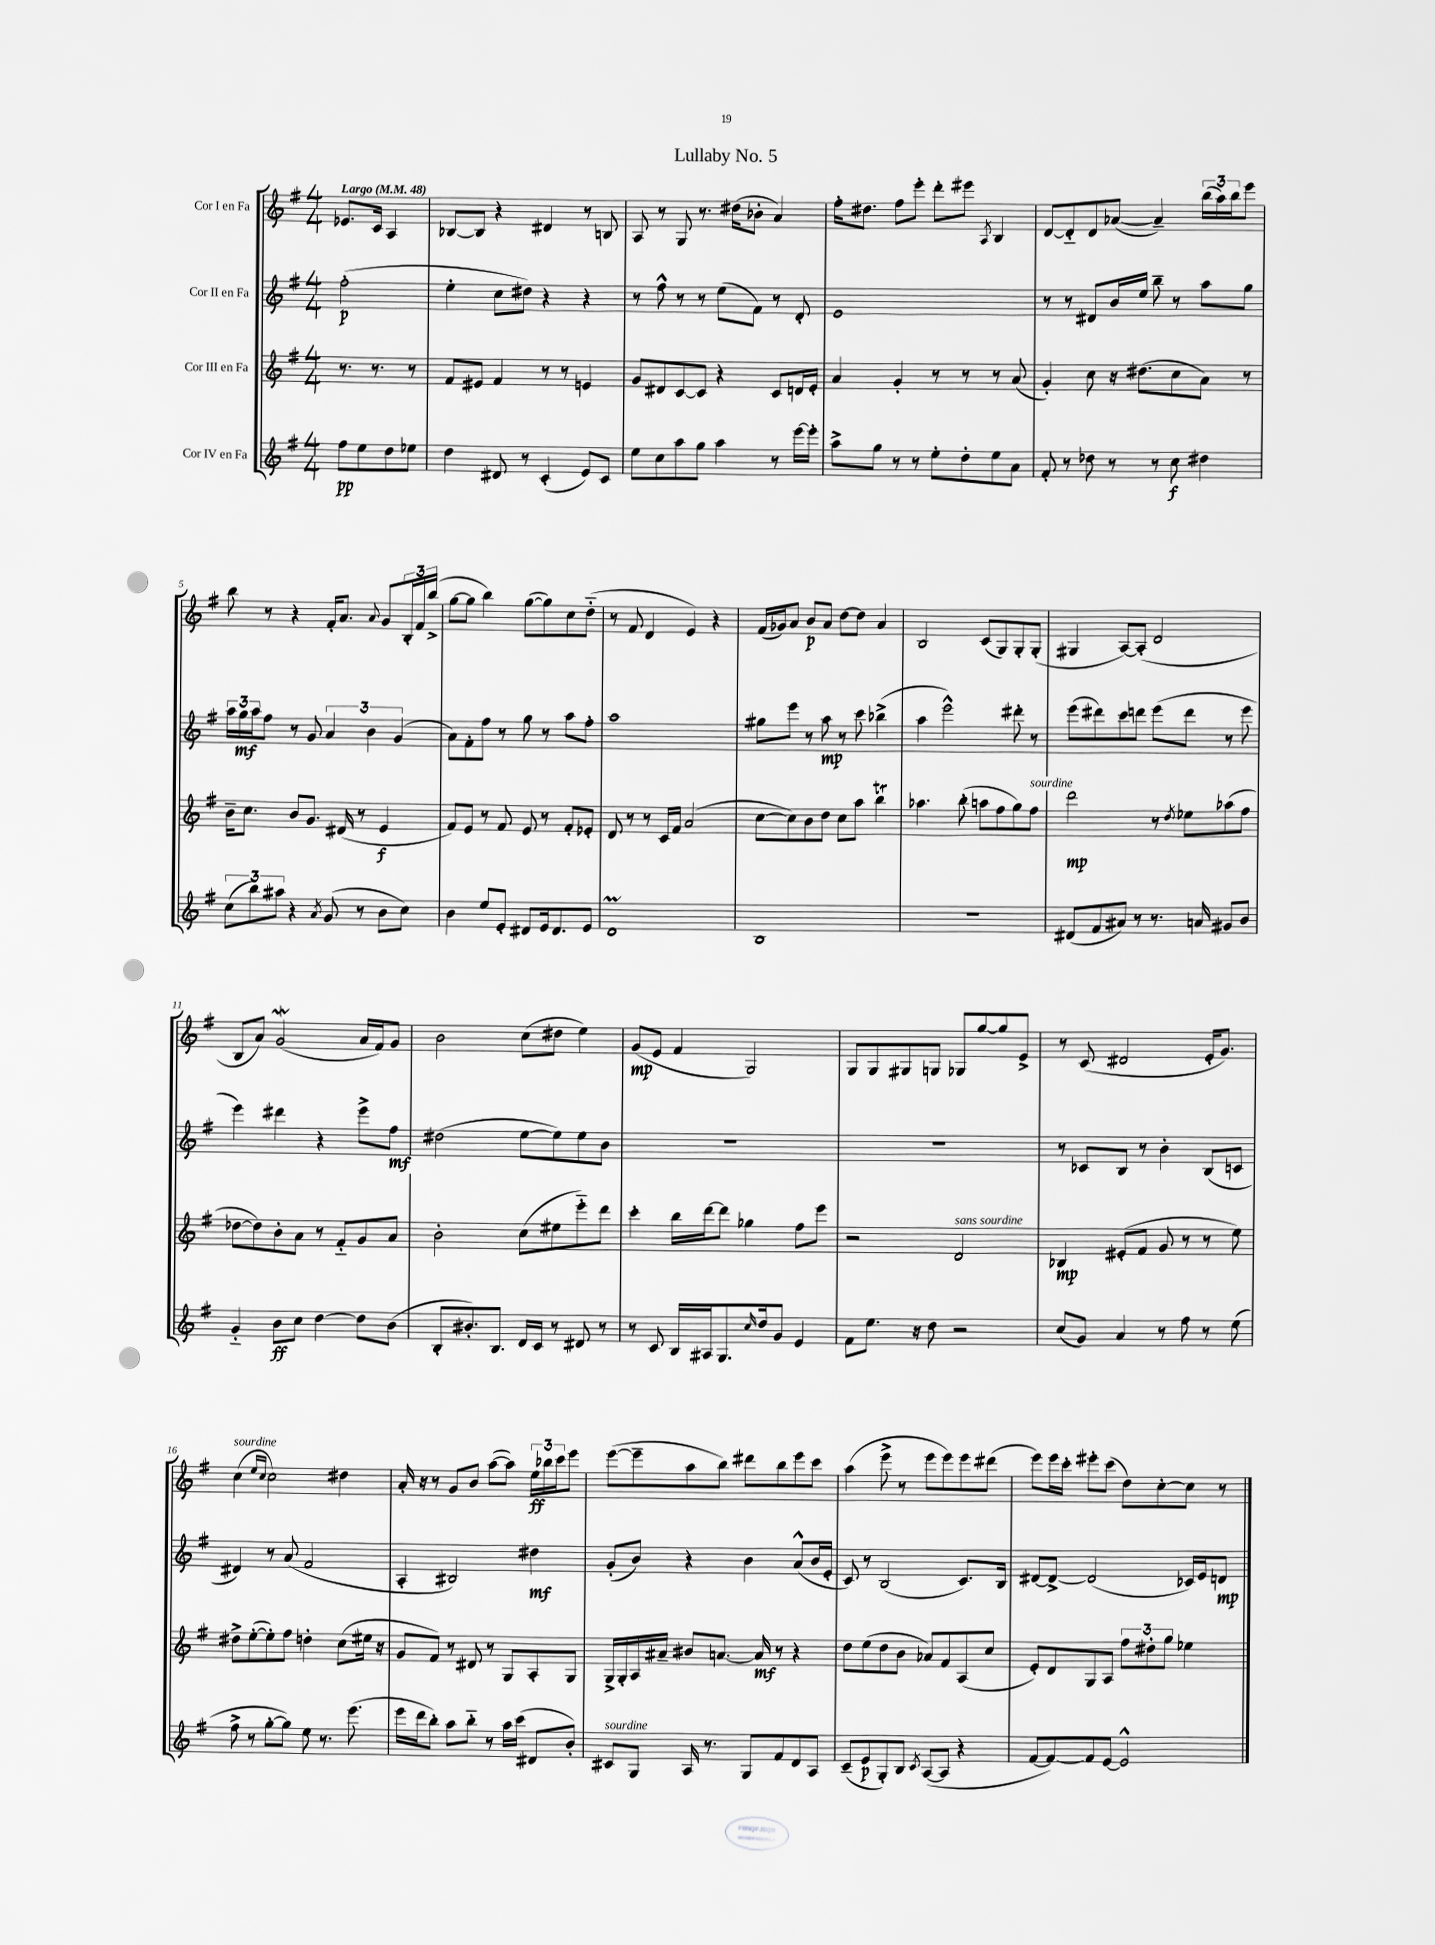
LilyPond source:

\header { title = "Lullaby No. 5" }
<<
\new StaffGroup <<
\new Staff = "s0" \with { instrumentName = "Cor I en Fa" } {
    \clef treble \key g \major \numericTimeSignature \time 4/4 \partial 2 \tempo "Largo" 4 = 48
    ees'8. c'16 a4 |
    bes8~ bes8 r4 dis'4 r8 b8 |
    a8 r8 g8 r8. dis''16( bes'8-. a'4) |
    fis''16-. dis''8. fis''8 e'''8-. d'''8-. eis'''8 \acciaccatura { a8 } b4 |
    d'8~ d'8-_ d'8 aes'8~( aes'4--) \tuplet 3/2 { b''16( a''16) b''16 } e'''8 |
    b''8 r8 r4 fis'16-. a'8. \appoggiatura { a'8 } g'8 \tuplet 3/2 { b16-. fis'16 b''16->( } |
    g''8~ g''8 b''4) g''8~( g''8) c''8 d''8-_( |
    r8 fis'8 d'4 e'4) r4 |
    fis'16( ges'16) a'8 b'8\p a'8 d''8~ d''8 a'4 |
    b2 c'8( g8) g8-. g8-.( |
    gis4 a8~) a8-.( d'2 |
    b8 a'8) g'2\mordent( a'16 fis'16) g'8 |
    b'2 c''8( dis''8 e''4) |
    g'8\mp( e'8 fis'4 g2) |
    g8 g8 gis8 g8 ges8 g''8~ g''8 e'8-> |
    r8 c'8( dis'2 e'16-. g'8.) |
    c''4^\markup { \italic "sourdine" }( \grace { e''16 c''16 } c''2) dis''4 |
    a'16-. r16 r8 g'8 b'8 a''8~( a''8) \tuplet 3/2 { e''16\ff bes''16 c'''16 } e'''8 |
    e'''8~( e'''8-- a''8 b''8) dis'''8 b''8 e'''8 c'''8 |
    a''4( e'''8-> r8 e'''8 e'''8) e'''8 dis'''8( |
    e'''8) e'''16 c'''16-. eis'''8-. c'''8( d''8) c''8~-. c''8 r8 \bar "|." |
}
\new Staff = "s1" \with { instrumentName = "Cor II en Fa" } {
    \clef treble \key g \major \numericTimeSignature \time 4/4 \partial 2
    fis''2-.\p( |
    e''4-. c''8 dis''8) r4 r4 |
    r8 fis''8-^ r8 r8 e''8( fis'8) r8 d'8-. |
    e'1 |
    r8 r8 dis'8 b'16 e''16 b''8-- r8 a''8 g''8 |
    \tuplet 3/2 { a''16 g''16\mf a''16 } fis''8 r8 g'8 \tuplet 3/2 { a'4 b'4 g'4( } |
    a'8) fis'8-. fis''8 r8 g''8 r8 a''8 fis''8-. |
    a''1 |
    gis''8 e'''8 r8 a''8\mp r8 c'''8 bes''4->( |
    a''4 e'''2-^) dis'''8-. r8 |
    e'''8( dis'''8) c'''8 d'''8 e'''8( d'''8 r8 e'''8 |
    e'''4) dis'''4 r4 e'''8-> fis''8\mf |
    dis''2( e''8~ e''8) e''8 b'8 |
    R1 |
    R1 |
    r8 ces'8 b8 r8 b'4-. b8( c'8 |
    dis'4) r8 a'8( fis'2 |
    a4-. bis2) dis''4\mf |
    g'8-.( b'8) r4 b'4 a'8-^( b'16 e'16-. |
    c'8) r8 b2( c'8.) b16 |
    dis'8~ dis'8~-> dis'2( ces'16) e'16 d'8\mp \bar "|." |
}
\new Staff = "s2" \with { instrumentName = "Cor III en Fa" } {
    \clef treble \key g \major \numericTimeSignature \time 4/4 \partial 2
    r8. r8. r8 |
    fis'8 eis'8 fis'4 r8 r8 e'4 |
    g'8 dis'8 c'8~ c'8 r4 c'8 d'16 e'16-. |
    a'4 g'4-. r8 r8 r8 a'8( |
    g'4-.) c''8 r16 dis''8.( c''8 a'8) r8 |
    b'16-- c''8. b'8 g'8. dis'16( r8 e'4\f |
    fis'8) e'8 r8 fis'8 e'8 r8 fis'8-. ees'8-. |
    d'8 r8 r8 c'16 fis'16 a'2( |
    c''8~ c''8) b'8 d''8 c''8 a''8 b''4\trill |
    aes''4. b''8-.( a''8 fis''8 g''8) fis''8^\markup { \italic "sourdine" } |
    d'''2\mp r8 \acciaccatura { d''8 } ees''8 aes''8( fis''8 |
    des''8~ des''8) b'8-. a'8 r8 fis'8-_ g'8 a'8 |
    b'2-. c''8( eis''8 e'''8-_) d'''8 |
    c'''4-. b''16 d'''16~ d'''8 ges''4 fis''8 e'''8 |
    r2 d'2^\markup { \italic "sans sourdine" } |
    bes4\mp eis'8-.( fis'8 g'8 r8 r8 e''8) |
    dis''8-> e''8~-.( e''8-.) fis''8 d''4-. c''8( eis''16 r16 |
    g'8 fis'8) r8 dis'8 r8 g8 a8-. g8 |
    g16-> g16-. a16 ais'16-- bis'8 a'8.~ a'16\mf r8 r4 |
    d''8 e''8( d''8 b'8 aes'8) fis'8 a8( c''8 |
    e'8-.) d'8 g8 a8 \tuplet 3/2 { fis''8 dis''8-. g''8 } ees''4 \bar "|." |
}
\new Staff = "s3" \with { instrumentName = "Cor IV en Fa" } {
    \clef treble \key g \major \numericTimeSignature \time 4/4 \partial 2
    fis''8\pp e''8 d''8 ees''8 |
    d''4 dis'8 r8 c'4-.( e'8) c'8 |
    e''8 c''8 a''8 g''8 a''4 r8 e'''16~ e'''16-. |
    a''8-> g''8 r8 r8 e''8-. d''8-. e''8 a'8 |
    fis'8-. r8 des''8 r8 r8 c''8\f dis''4 |
    \tuplet 3/2 { c''8( b''8) ais''8 } r4 \acciaccatura { a'8 } g'8( r8 b'8 c''8) |
    b'4 e''8 e'8-. dis'8 e'16 dis'8. e'8 |
    d'1\prall |
    b1 |
    R1 |
    dis'8( fis'8 ais'8) r8 r8. a'16 gis'8 b'8 |
    g'4-_ b'8\ff c''8 d''4~ d''8 b'8( |
    b8-. bis'8.-.) b8. d'16 c'16 r8 dis'8 r8 |
    r8 c'8 b16 ais16 g8. \grace { c''16 } d''16 g'8 e'4 |
    fis'8 e''8. r16 d''8 r2 |
    c''8( g'8) a'4 r8 fis''8 r8 e''8( |
    fis''8-> r8 g''8~-. g''8) e''8 r8. e'''8.( |
    e'''16 d'''16 b''8-.) a''8 b''8-_ r8 a''16 c'''16( dis'8 b'8-.) |
    cis'8^\markup { \italic "sourdine" } g8 a16 r8. g8 fis'8 d'8 a8 |
    c'8--( e'8\p g8-.) b8 \acciaccatura { c'8 } a8~( a8 r4 |
    fis'8~ fis'8~) fis'8 e'8~ e'2-^ \bar "|." |
}
>>
>>
